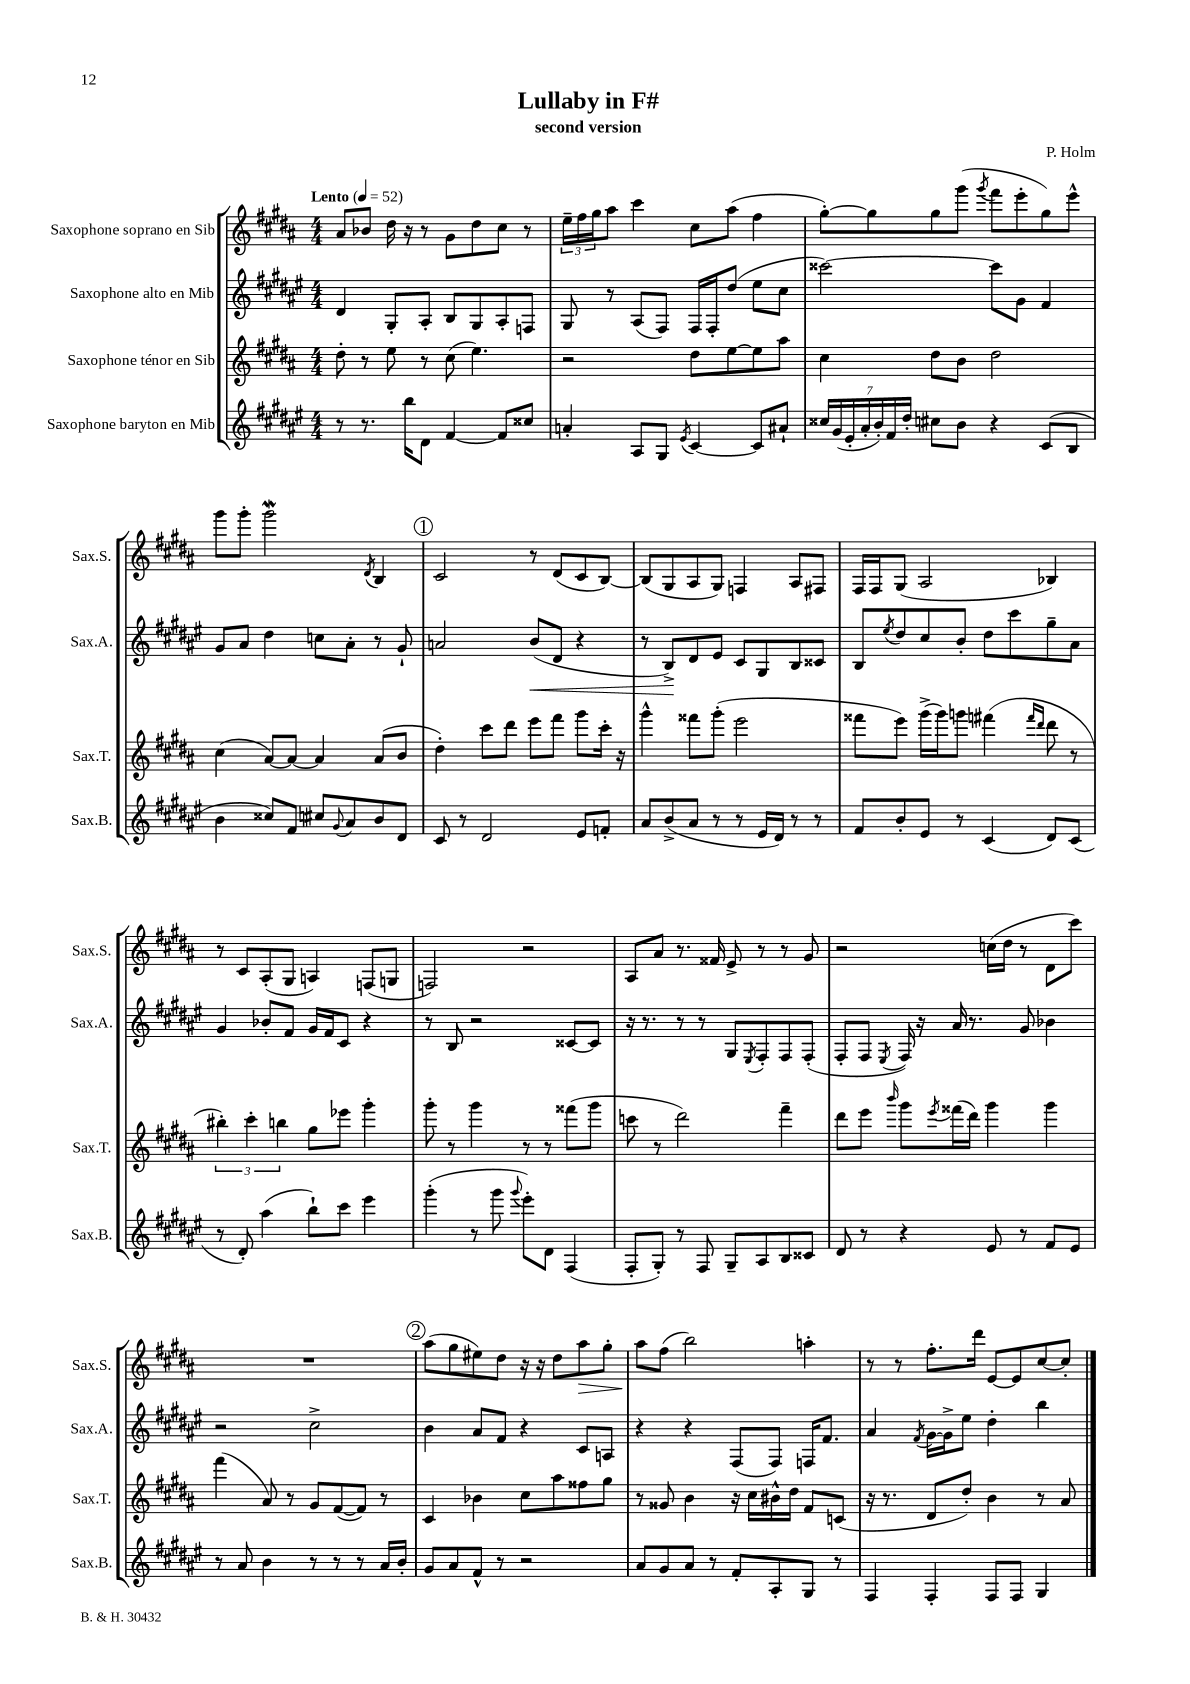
\header { title = "Lullaby in F#" composer = "P. Holm" subtitle = "second version" }
<<
\new StaffGroup <<
\new Staff = "s0" \with { instrumentName = "Saxophone soprano en Sib" shortInstrumentName = "Sax.S." } {
    \clef treble \key b \major \numericTimeSignature \time 4/4 \tempo "Lento" 4 = 52
    ais'8 bes'8 dis''16 r16 r8 gis'8 dis''8 cis''8 r8 |
    \tuplet 3/2 { e''16-- fis''16 gis''16 } ais''8 cis'''4 cis''8 ais''8( fis''4 |
    gis''8~-.) gis''8 gis''8 gis'''8( \acciaccatura { gis'''8 } fis'''8 e'''8-. gis''8) e'''8-^ |
    gis'''8 gis'''8-. gis'''2\mordent \acciaccatura { dis'8 } b4 |
    \mark \markup { \circle "1" } cis'2 r8 dis'8( cis'8 b8~) |
    b8( gis8 ais8 gis8) f4 ais8 fis8 |
    fis16 fis16 gis8( ais2 bes4) |
    r8 cis'8 ais8-.( gis8 a4) f8( g8 |
    f2) r2 |
    ais8 ais'8 r8. fisis'16 e'8-> r8 r8 gis'8 |
    r2 c''16( dis''16 r8 dis'8 cis'''8) |
    R1 |
    \mark \markup { \circle "2" } ais''8( gis''8 eis''8) dis''8 r16 r16 dis''8 ais''8\> gis''8-. |
    ais''8\! fis''8( b''2) a''4-. |
    r8 r8 fis''8.-. dis'''16 e'8~ e'8 cis''8~ cis''8-. \bar "|." |
}
\new Staff = "s1" \with { instrumentName = "Saxophone alto en Mib" shortInstrumentName = "Sax.A." } {
    \clef treble \key fis \major \numericTimeSignature \time 4/4
    dis'4 gis8-. ais8-. b8 gis8 ais8-. f8 |
    gis8 r8 ais8( fis8) fis16 fis16-. dis''8( eis''8 cis''8 |
    cisis'''2~) cisis'''8 gis'8 fis'4 |
    gis'8 ais'8 dis''4 c''8 ais'8-. r8 gis'8-! |
    \mark \markup { \circle "1" } a'2 b'8\<( dis'8 r4 |
    r8 b8->\!) dis'8 eis'8 cis'8 gis8 b8 cisis'8 |
    b8 \acciaccatura { eis''8 } dis''8 cis''8 b'8-. dis''8 cis'''8 gis''8-- ais'8 |
    gis'4 bes'8-. fis'8 gis'16 fis'16 cis'8 r4 |
    r8 b8 r2 cisis'8~ cisis'8 |
    r16 r8. r8 r8 gis8 \acciaccatura { eis8 } fis8-. fis8 fis8-.( |
    fis8-. fis8 \acciaccatura { eis8 } fis16) r16 ais'16 r8. gis'8 bes'4 |
    r2 cis''2-> |
    \mark \markup { \circle "2" } b'4 ais'8 fis'8 r4 cis'8 a8 |
    r4 r4 fis8( fis8) f16 fis'8. |
    ais'4 \acciaccatura { fis'8 } gis'16~ gis'16-> eis''8 dis''4-. b''4 \bar "|." |
}
\new Staff = "s2" \with { instrumentName = "Saxophone ténor en Sib" shortInstrumentName = "Sax.T." } {
    \clef treble \key b \major \numericTimeSignature \time 4/4
    dis''8-. r8 e''8 r8 cis''8( e''4.) |
    r2 dis''8 e''8~ e''8 ais''8 |
    cis''4 dis''8 b'8 dis''2 |
    cis''4( ais'8~) ais'8~ ais'4 ais'8( b'8 |
    \mark \markup { \circle "1" } dis''4-.) cis'''8 dis'''8 e'''8 fis'''8 gis'''8 cis'''16-. r16 |
    gis'''4-^ fisis'''8 gis'''8-.( e'''2 |
    fisis'''8 e'''8) gis'''16->( gis'''16) g'''8 fis'''4( \grace { fis'''16 dis'''16 } dis'''8 r8 |
    \tuplet 3/2 { bis''4-.) cis'''4-. b''4 } gis''8 ees'''8 gis'''4-. |
    gis'''8-. r8 gis'''4 r8 r8 fisis'''8( gis'''8 |
    c'''8 r8 dis'''2) fis'''4-- |
    dis'''8 e'''8 \grace { b'''16 } gis'''8 \acciaccatura { e'''8 } fisis'''16( dis'''16) gis'''4 gis'''4 |
    fis'''4( ais'8) r8 gis'8 fis'8~( fis'8) r8 |
    \mark \markup { \circle "2" } cis'4 bes'4 cis''8 ais''8 fisis''8 gis''8 |
    r8 gisis'8 b'4 r16 cis''16 bis'16-^ dis''16 fis'8 c'8( |
    r16 r8. dis'8 dis''8-.) b'4 r8 ais'8 \bar "|." |
}
\new Staff = "s3" \with { instrumentName = "Saxophone baryton en Mib" shortInstrumentName = "Sax.B." } {
    \clef treble \key fis \major \numericTimeSignature \time 4/4
    r8 r8. b''16 dis'8 fis'4~ fis'8 cisis''8 |
    a'4-. ais8 gis8 \acciaccatura { eis'8 } cis'4~ cis'8 ais'8-! |
    \tuplet 7/4 { cisis''16 gis'16( eis'16-. ais'16-. b'16-.) fis'16 dis''16-. } cis''8 b'8 r4 cis'8( b8 |
    b'4 cisis''8) fis'8 cis''8 \appoggiatura { gis'8 } ais'8 b'8 dis'8 |
    \mark \markup { \circle "1" } cis'8 r8 dis'2 eis'8 f'8-. |
    ais'8 b'8->( ais'8 r8 r8 eis'16 dis'16) r8 r8 |
    fis'8 b'8-. eis'8 r8 cis'4( dis'8) cis'8( |
    r8 dis'8-.) ais''4( b''8-!) cis'''8 eis'''4 |
    gis'''4-.( r8 gis'''8 \appoggiatura { gis'''8 } eis'''8-.) dis'8 fis4( |
    fis8-. gis8-.) r8 fis8 gis8-- ais8 b8 cisis'8 |
    dis'8 r8 r4 eis'8 r8 fis'8 eis'8 |
    r8 ais'8 b'4 r8 r8 r8 ais'16 b'16-. |
    \mark \markup { \circle "2" } gis'8 ais'8 fis'8-^ r8 r2 |
    ais'8 gis'8 ais'8 r8 fis'8-. ais8-. gis8 r8 |
    fis4 fis4-. fis8 fis8 gis4 \bar "|." |
}
>>
>>
\layout { \context { \Score \remove "Bar_number_engraver" } }
